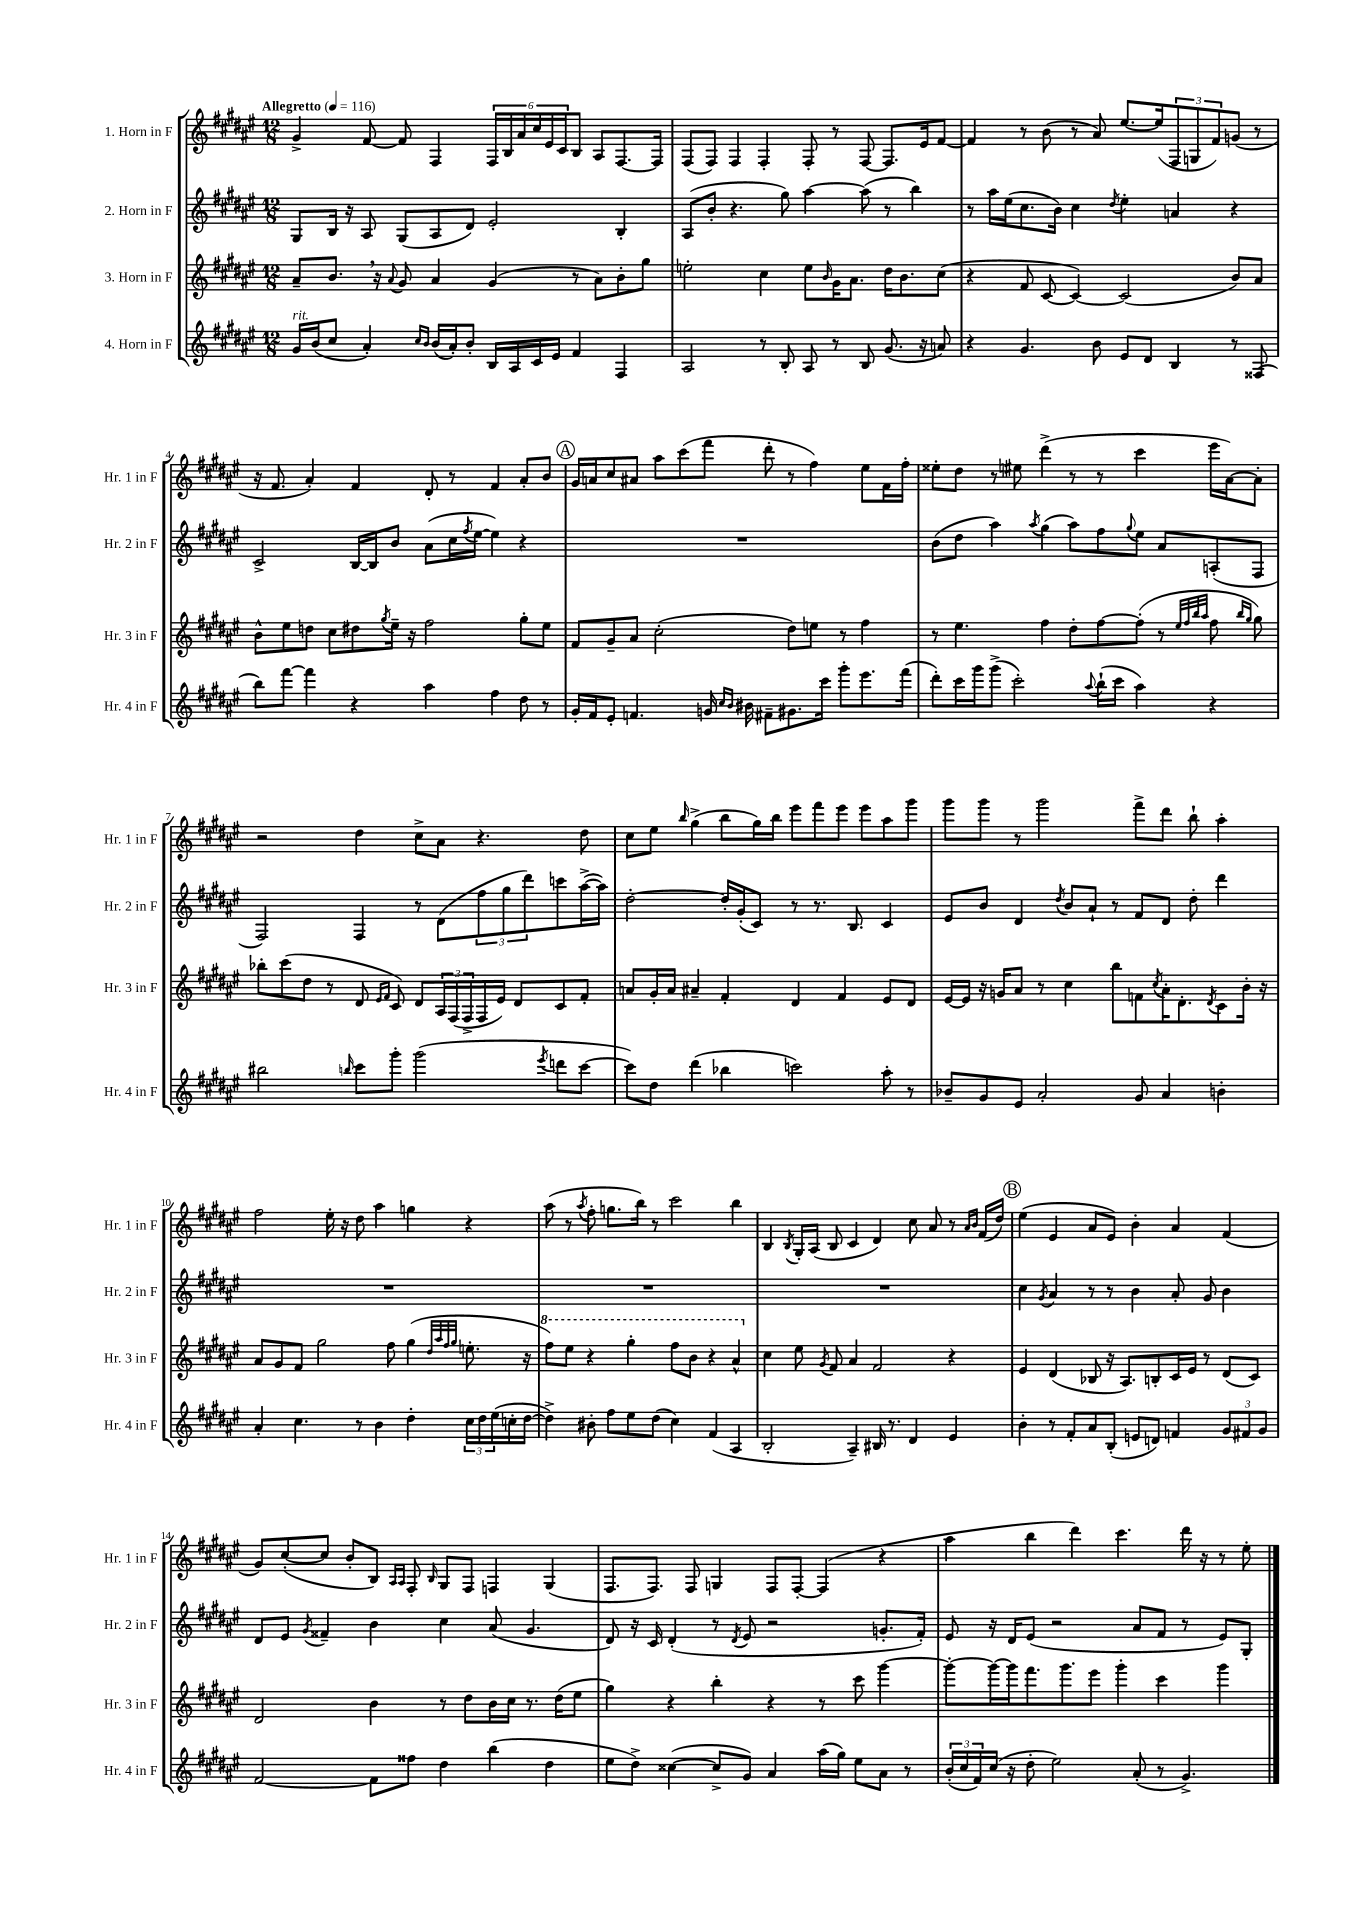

**kern	**kern	**kern	**kern
*part4	*part3	*part2	*part1
*staff4	*staff3	*staff2	*staff1
*I"4. Horn in F	*I"3. Horn in F	*I"2. Horn in F	*I"1. Horn in F
*I'Hr. 4 in F	*I'Hr. 3 in F	*I'Hr. 2 in F	*I'Hr. 1 in F
*clefG2	*clefG2	*clefG2	*clefG2
*k[f#c#g#d#a#e#]	*k[f#c#g#d#a#e#]	*k[f#c#g#d#a#e#]	*k[f#c#g#d#a#e#]
*M12/8	*M12/8	*M12/8	*M12/8
*MM116	*MM116	*MM116	*MM116
=1	=1	=1	=1
!	!	!	!LO:TX:a:B:t=Allegretto
!LO:TX:a:i:t=rit.	!	!	!
16g#/LL	8a#~/L	8G#/L	4g#^/
(16b/J	.	.	.
8cc#/J	8.b,/J	16B/Jk	.
.	.	16r	.
4a#'/)	.	8A#/	[8f#/
.	16r	.	.
.	8qqa#/	.	.
.	8g#/	(8G#/L	8f#/]
16qqcc#/LL	.	.	.
16qqb/JJ	.	.	.
(16b/LL	4a#/	8A#/	4F#/
16a#'/J)	.	.	.
8b'/J	.	8d#/J)	.
16B/LL	(4g#/	2e#'/	24F#/LL
.	.	.	24B/
16A#/	.	.	.
.	.	.	24a#/
16c#/	.	.	24cc#/
.	.	.	24e#/
16e#/JJ	.	.	.
.	.	.	24c#/J
4f#/	8r	.	8B/J
.	8a#\L)	.	8A#/L
4F#/	8b'\	4B'/	[8.F#/
.	8gg#\J	.	.
.	.	.	16F#/Jk]
=2	=2	=2	=2
2A#/	2een'\	(8A#/L	(8F#/L
.	.	8b'/J	8F#/J)
.	.	4.r	4F#/
8r	4cc#\	.	4F#'/
8B'/	.	8gg#\)	.
8A#/	8ee\L	[4aa#\	8F#'/
.	16qqb/	.	.
8r	16g#\K	.	8r
.	8.a#\J	.	.
8B/	.	(8aa#\]	[8F#/
(8.g#/	16dd#\KL	8r	8.F#/L]
.	8.b\	.	.
.	.	4bb\)	.
16r	.	.	16e#/k
8an/)	(8cc#\J	.	[8f#/J
=3	=3	=3	=3
4r	4r	8r	4f#/]
.	.	16aa#\LL	.
.	.	(16ee#\J	.
4.g#/	8f#/	8.cc#\	8r
.	[8c#/	.	(8b\
.	.	16b\Jk)	.
.	4c#/_)	4cc#\	8r
8b\	.	.	8a#/)
.	.	8qdd#/	.
8e#/L	(2c#/]	4ee#'\	[8.ee#/L
8d#/J	.	.	.
.	.	.	(16ee#/k]
4B/	.	4an/	12F#/
.	.	.	12Gn/
.	.	.	12f#/)
8r	8b/L)	4r	(8gn/J
(8F##X/	8a#/J	.	8r
!!LO:LB:g=z
=4	=4	=4	=4
8bb\L)	8b^^\L	2c#^/	16r
.	.	.	8.f#/
[8fff#\J	8ee#\	.	.
4fff#\]	8ddn\J	.	4a#'/)
.	8cc#\L	.	.
4r	8dd#X\	[16B/LL	4f#/
.	.	16B/J]	.
.	8qgg#/	.	.
.	16ee#~\Jk	8b/J	.
.	16r	.	.
4aa#\	2ff#\	(8a#\L	8d#'/
.	.	16cc#\L	8r
.	.	8qff#/	.
.	.	[16ee#\JJ	.
4ff#\	.	4ee#\])	4f#/
8dd#\	8gg#'\L	4r	8a#'/L
8r	8ee#\J	.	8b/J
!!LO:REH:place=s1:t=A
=5	=5	=5	=5
16g#'/LL	8f#/L	1.r	16g#/LL
16f#/J	.	.	16an/J
8e#'/J	8g#~/	.	8cc#/
4.fn/	8a#/J	.	8a#X/J
.	(2cc#'\	.	8aa#\L
.	.	.	(8ccc#\
16gn/	.	.	8fff#\J
16qqcc#/LL	.	.	.
16qqb/JJ	.	.	.
16b#X\	.	.	.
8f#X~\L	.	.	8ddd#'\
8.g#X\	8dd#\L)	.	8r
.	8een\J	.	4ff#\)
16ccc#\Jk	.	.	.
8ggg#'\L	8r	.	.
8.eee#\	4ff#\	.	8ee#\L
.	.	.	16f#\L
(16fff#\Jk	.	.	16ff#'\JJ
=6	=6	=6	=6
8ddd#'\L)	8r	(8b\L	8ee##X'\L
16ccc#\L	4.ee#\	8dd#\J	8dd#\J
16ggg#\J	.	.	.
(8ggg#^\J	.	4aa#\)	8r
2ccc#'\)	.	.	8ee#X\
.	.	8qaa#/	.
.	4ff#\	(4gg#\	(4ddd#^\
.	8dd#'\L	8aa#\L)	8r
8qqaa#/	.	.	.
(16bb`\LL	[8ff#\	8ff#\	8r
16ccc#\JJ	.	.	.
.	.	8qqgg#/	.
4aa#\)	(8ff#'\J]	8ee#\J	4ccc#\
.	8r	8a#/L	.
.	32qqee#/LLL	.	.
.	32qqff#/	.	.
.	32qqbb/	.	.
.	32qqaa#/JJJ	.	.
4r	8ff#\	(8An'/	16eee#\LL
.	.	.	[16a#\J)
.	16qqbb/LL	.	.
.	16qqgg#/JJ	.	.
.	8gg#\)	8F#/J	8a#'\J]
!!LO:LB:g=z
=7	=7	=7	=7
2bb#X\	8bb-X'\L	2F#/)	2r
.	(8ccc#\	.	.
.	8dd#\J	.	.
.	8r	.	.
16qqbbn/	.	.	.
8ccc#\L	8d#/	4F#/	4dd#\
.	16qqe#/LL	.	.
.	16qqf#/JJ	.	.
8ggg#'\J	8c#/)	.	.
(2ggg#\	8d#/L	8r	8cc#^\L
.	24A#/L	(8d#\L	8a#\J
.	(24F#/	.	.
.	24F#^/	.	.
.	16F#/	12ff#\	4.r
.	16e#/JJ)	.	.
.	.	12gg#\	.
.	8d#/L	.	.
.	.	12ddd#\)	.
8qeee#/	.	.	.
8dddn\L	8c#/	8cccn\	.
[8ccc#\J	8f#'/J	([16aa#^\L	8dd#\
.	.	16aa#\JJ])	.
=8	=8	=8	=8
8ccc#\L])	8an/L	[2dd#'\	8cc#\L
8dd#\J	16g#'/L	.	8ee#\J
.	16a/JJ	.	.
.	.	.	16qqbb/
(4ddd#\	4a#X~/	.	(4gg#^\
4bb-X\	4f#'/	16dd#'/LL]	8bb\L
.	.	(16g#'/J	.
.	.	8c#/J)	16gg#\L)
.	.	.	16bb\JJ
2cccn\)	4d#/	8r	8eee#\L
.	.	8.r	8fff#\
.	4f#/	.	8eee#\J
.	.	8.B/	.
.	.	.	8eee#\L
8aa#'\	8e#/L	4c#/	8aa#\
8r	8d#/J	.	8ggg#\J
=9	=9	=9	=9
8b-X~/L	[16e#/LL	8e#/L	8ggg#\L
.	16e#/JJ]	.	.
8g#/	16r	8b/J	8ggg#\J
.	16gn/KL	.	.
8e#/J	8a#/J	4d#/	8r
2a#'/	8r	.	2ggg#\
.	.	8qdd#/	.
.	4cc#\	8b/L	.
.	.	8a#`/J	.
.	8bb\L	8r	.
8g#/	8fn\	8f#/L	8fff#^\L
.	8qcc#/	.	.
4a#/	16a#'\K	8d#/J	8ddd#\J
.	8.d#'\	.	.
.	.	8dd#'\	8bb`\
.	8qd#/	.	.
4bn'\	8c#\	4ddd#\	4aa#'\
.	16b'\Jk	.	.
.	16r	.	.
!!LO:LB:g=z
=10	=10	=10	=10
4a#'/	8a#/L	1.r	2ff#\
.	8g#/	.	.
4.cc#\	8f#/J	.	.
.	2gg#\	.	.
.	.	.	16ee#'\
.	.	.	16r
8r	.	.	8dd#\
4b\	.	.	4aa#\
.	8ff#\	.	.
4dd#'\	(4gg#\	.	4ggn\
.	32qqdd#/LLL	.	.
.	32qqaa#/	.	.
.	32qqff#/	.	.
.	32qqgg#/JJJ	.	.
24cc#\LL	8.een'\	.	4r
24dd#\	.	.	.
(24ee#\	.	.	.
16ccn'\	.	.	.
[16dd#\JJ	16r	.	.
=11	=11	=11	=11
*	*8va	*	*
4dd#^\])	8fff#\L)	1.r	(8aa#\
.	8eee#\J	.	8r
.	.	.	8qaa#/
8b#X'\	4r	.	8ff#'\
8ff#\L	.	.	8.ggn\L
8ee#\	4ggg#'\	.	.
.	.	.	16bb\Jk)
(8dd#\J	.	.	8r
4cc#\)	8fff#\L	.	2ccc#\
.	8bb\J	.	.
(4f#/	4r	.	.
4A#/	4aa#^^/	.	4bb\
=12	=12	=12	=12
*	*X8va	*	*
2B'/	4cc#\	1.r	4B/
.	.	.	8qB/
.	8ee#\	.	16G#'/LL
.	.	.	(16A#/JJ
.	8qg#/	.	.
.	8f#/	.	8B/
4A#~/)	4a#/	.	4c#/
16B#X/	2f#/	.	4d#/)
8.r	.	.	.
4d#/	.	.	8cc#\
.	.	.	8a#/
4e#/	4r	.	8r
.	.	.	16qqa#/LL
.	.	.	16qqb/JJ
.	.	.	(16f#/LL
.	.	.	16dd#/JJ)
!!LO:REH:place=s1:t=B
=13	=13	=13	=13
4b'\	4e#/	4cc#\	(4ee#\
.	.	8qg#/	.
8r	(4d#/	4a#/	4e#/
8f#'/L	.	.	.
8a#/	8B-X/	8r	8a#/L
(8B'/J	16r	8r	8e#/J)
.	8.A#/L)	.	.
8en/L	.	4b\	4b'\
8dn/J)	8Bn'/	.	.
4fn/	16c#/L	8a#'/	4a#/
.	16e#/JJ	.	.
.	8r	8g#/	.
12g#/L	(8d#/L	4b\	(4f#/
12f#X/	.	.	.
.	8c#/J)	.	.
12g#/J	.	.	.
!!LO:LB:g=z
=14	=14	=14	=14
[2f#/	2d#/	8d#/L	8g#/L)
.	.	8e#/J	([8cc#'/
.	.	8qg#/	.
.	.	4f##X~/	8cc#/J]
.	.	.	8b'/L
8f#\L]	4b\	4b\	8B/J)
.	.	.	16qqA#/LL
.	.	.	16qqA#/JJ
8ff##X\J	.	.	8F#'/
.	.	.	16qqB/
4dd#\	8r	4cc#\	8G#/L
.	8dd#\L	.	8F#/J
(4bb\	16b\L	(8a#/	4Fn/
.	16cc#\JJ	.	.
.	8.r	4.g#/	.
4dd#\	.	.	(4G#/
.	(16dd#\KL	.	.
.	8ee#\J	.	.
=15	=15	=15	=15
8ee#\L	4gg#\)	8d#/)	8.F#/L
8dd#^\J)	.	16r	.
.	.	16c#/	8.F#/J)
([4cc##X\	4r	(4d#'/	.
.	.	.	8F#/
8cc##^/L]	4bb'\	8r	4Gn/
.	.	8qd#/	.
8g#/J)	.	8e#/	.
4a#/	4r	2r	8F#/L
.	.	.	[8F#'/J
(16aa#\LL	8r	.	(4F#/]
16gg#\JJ)	.	.	.
8ee#\L	8ccc#\	.	.
8a#\J	[4ggg#\	8.gn'/L	4r
8r	.	.	.
.	.	16f#'/Jk)	.
=16	=16	=16	=16
(24b'/LL	8ggg#'\L_	8e#/	4aa#\
24cc#/	.	.	.
24f#/)	.	.	.
(16cc#/JJ	16ggg#\L_	16r	.
16r	16ggg#\J]	16d#/KL	.
8dd#'\	8.fff#\	(8e#/J	4bb\
2ee#\)	.	2r	.
.	8.ggg#\	.	.
.	.	.	4ddd#\)
.	8eee#\J	.	.
.	4ggg#'\	.	4.ccc#\
(8a#'/	.	8a#/L	.
8r	4ccc#\	8f#/J	.
4.g#^/)	.	8r	16ddd#\
.	.	.	16r
.	4ggg#\	8e#/L)	8r
.	.	8G#'/J	8ee#'\
==	==	==	==
*-	*-	*-	*-
